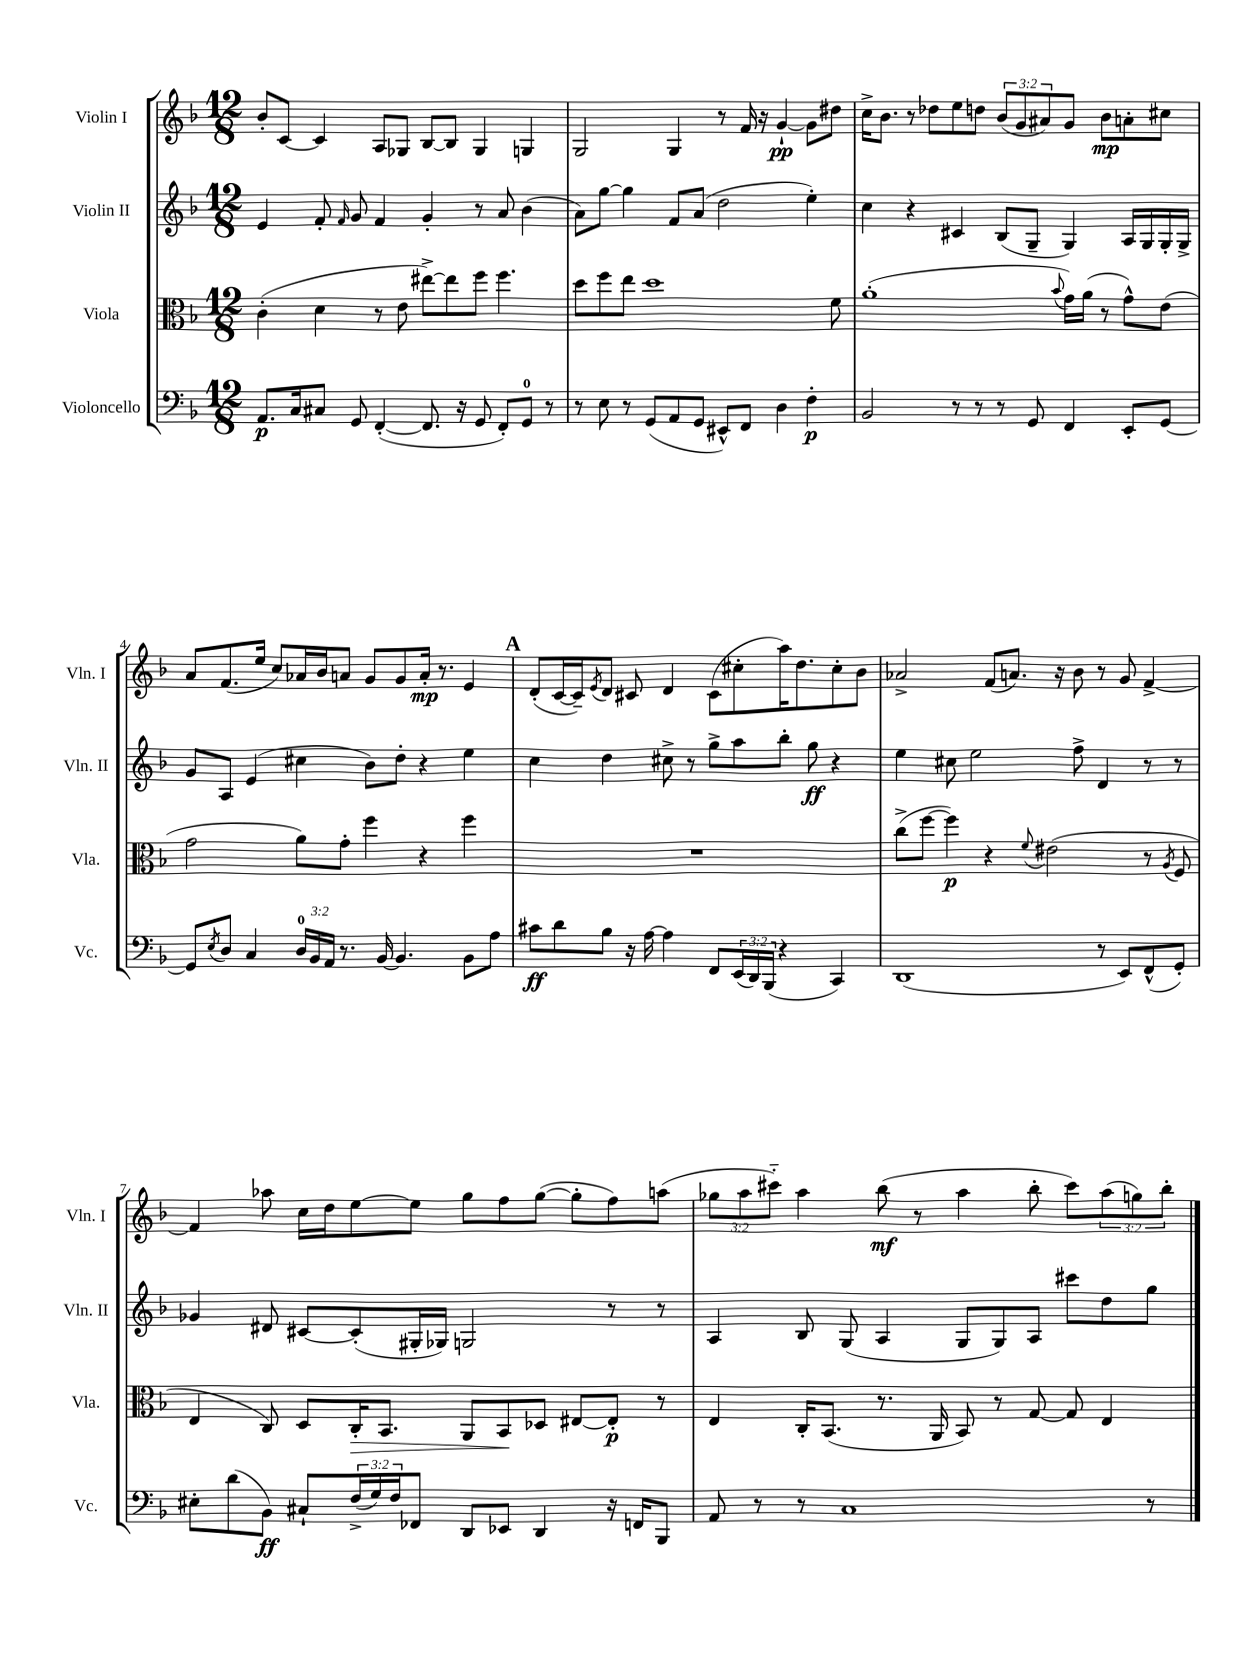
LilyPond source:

<<
\new StaffGroup <<
\new Staff = "s0" \with { instrumentName = "Violin I" shortInstrumentName = "Vln. I" } {
    \clef treble \key f \major \numericTimeSignature \time 12/8 \override Staff.TupletNumber.text = #tuplet-number::calc-fraction-text
    bes'8-. c'8~ c'4 a8 ges8 bes8~ bes8 ges4 g4 |
    g2 g4 r8 f'16 r16 g'4~-!\pp g'8 dis''8 |
    c''16-> bes'8. r8 des''8 e''8 d''8 \tuplet 3/2 { bes'8( g'8 ais'8) } g'8 bes'8\mp a'8-. cis''8 |
    a'8 f'8.( e''16 c''8) aes'16 bes'16 a'8 g'8 g'8 a'16-.\mp r8. e'4 |
    \mark \markup { \bold "A" } d'8-.( c'16~ c'16--) \acciaccatura { e'8 } d'8 cis'8 d'4 cis'8( cis''8-. a''16) d''8. cis''8-. bes'8 |
    aes'2-> f'8( a'8.) r16 bes'8 r8 g'8 f'4~-> |
    f'4 aes''8 c''16 d''16 e''8~ e''8 g''8 f''8 g''8~( g''8-. f''8) a''8( |
    \tuplet 3/2 { ges''8 a''8 cis'''8-_) } a''4 bes''8\mf( r8 a''4 bes''8-. cis'''8) \tuplet 3/2 { a''8( g''8) bes''8-. } \bar "|." |
}
\new Staff = "s1" \with { instrumentName = "Violin II" shortInstrumentName = "Vln. II" } {
    \clef treble \key f \major \numericTimeSignature \time 12/8
    e'4 f'8-. \grace { f'16 } g'8 f'4 g'4-. r8 a'8 bes'4( |
    a'8) g''8~ g''4 f'8 a'8( d''2 e''4-.) |
    c''4 r4 cis'4 bes8( g8-- g4) a16 g16 g16-. g16-> |
    g'8 a8 e'4( cis''4 bes'8) d''8-. r4 e''4 |
    \mark \markup { \bold "A" } c''4 d''4 cis''8-> r8 g''8-> a''8 bes''8-. g''8\ff r4 |
    e''4 cis''8 e''2 f''8-> d'4 r8 r8 |
    ges'4 dis'8 cis'8~ cis'8-.( gis16-. ges16) g2 r8 r8 |
    a4 bes8 g8( a4 g8 g8) a8 cis'''8 d''8 g''8 \bar "|." |
}
\new Staff = "s2" \with { instrumentName = "Viola" shortInstrumentName = "Vla." } {
    \clef alto \key f \major \numericTimeSignature \time 12/8
    c'4-.( d'4 r8 e'8 eis''8~->) eis''8 f''8 f''4. |
    d''8 f''8 e''8 d''1 f'8 |
    a'1-.( \appoggiatura { bes'8 } g'16) a'16( r8 g'8-^) e'8( |
    g'2 a'8) g'8-. f''4 r4 f''4 |
    \mark \markup { \bold "A" } R1. |
    c''8->( f''8~ f''4\p) r4 \appoggiatura { f'8 } eis'2( r8 \acciaccatura { a8 } f8 |
    e4 c8) d8 c16-.\> bes,8. a,8 bes,8\! des8 eis8~ eis8-.\p r8 |
    e4 c16-. bes,8.( r8. a,16 bes,8) r8 g8~ g8 e4 \bar "|." |
}
\new Staff = "s3" \with { instrumentName = "Violoncello" shortInstrumentName = "Vc." } {
    \clef bass \key f \major \numericTimeSignature \time 12/8 \override Staff.TupletNumber.text = #tuplet-number::calc-fraction-text
    a,8.\p c16 cis8 g,8 f,4~-.( f,8. r16 g,8 f,8-.) g,8-0 r8 |
    r8 e8 r8 g,8( a,8 g,8 eis,8-^) f,8 d4 f4-.\p |
    bes,2 r8 r8 r8 g,8 f,4 e,8-. g,8~ |
    g,8 \acciaccatura { e8 } d8 c4 \tuplet 3/2 { d16-0 bes,16 a,16 } r8. bes,16~ bes,4. bes,8 a8 |
    \mark \markup { \bold "A" } cis'8\ff d'8 bes8 r16 a16~ a4 f,8 \tuplet 3/2 { e,16( d,16) bes,,16( } r4 c,4) |
    d,1( r8 e,8) f,8-^( g,8-.) |
    eis8-. d'8( bes,8\ff) cis8-! \tuplet 3/2 { f16->( g16) f16 } fes,8 d,8 ees,8 d,4 r16 f,16 bes,,8 |
    a,8 r8 r8 c1 r8 \bar "|." |
}
>>
>>
